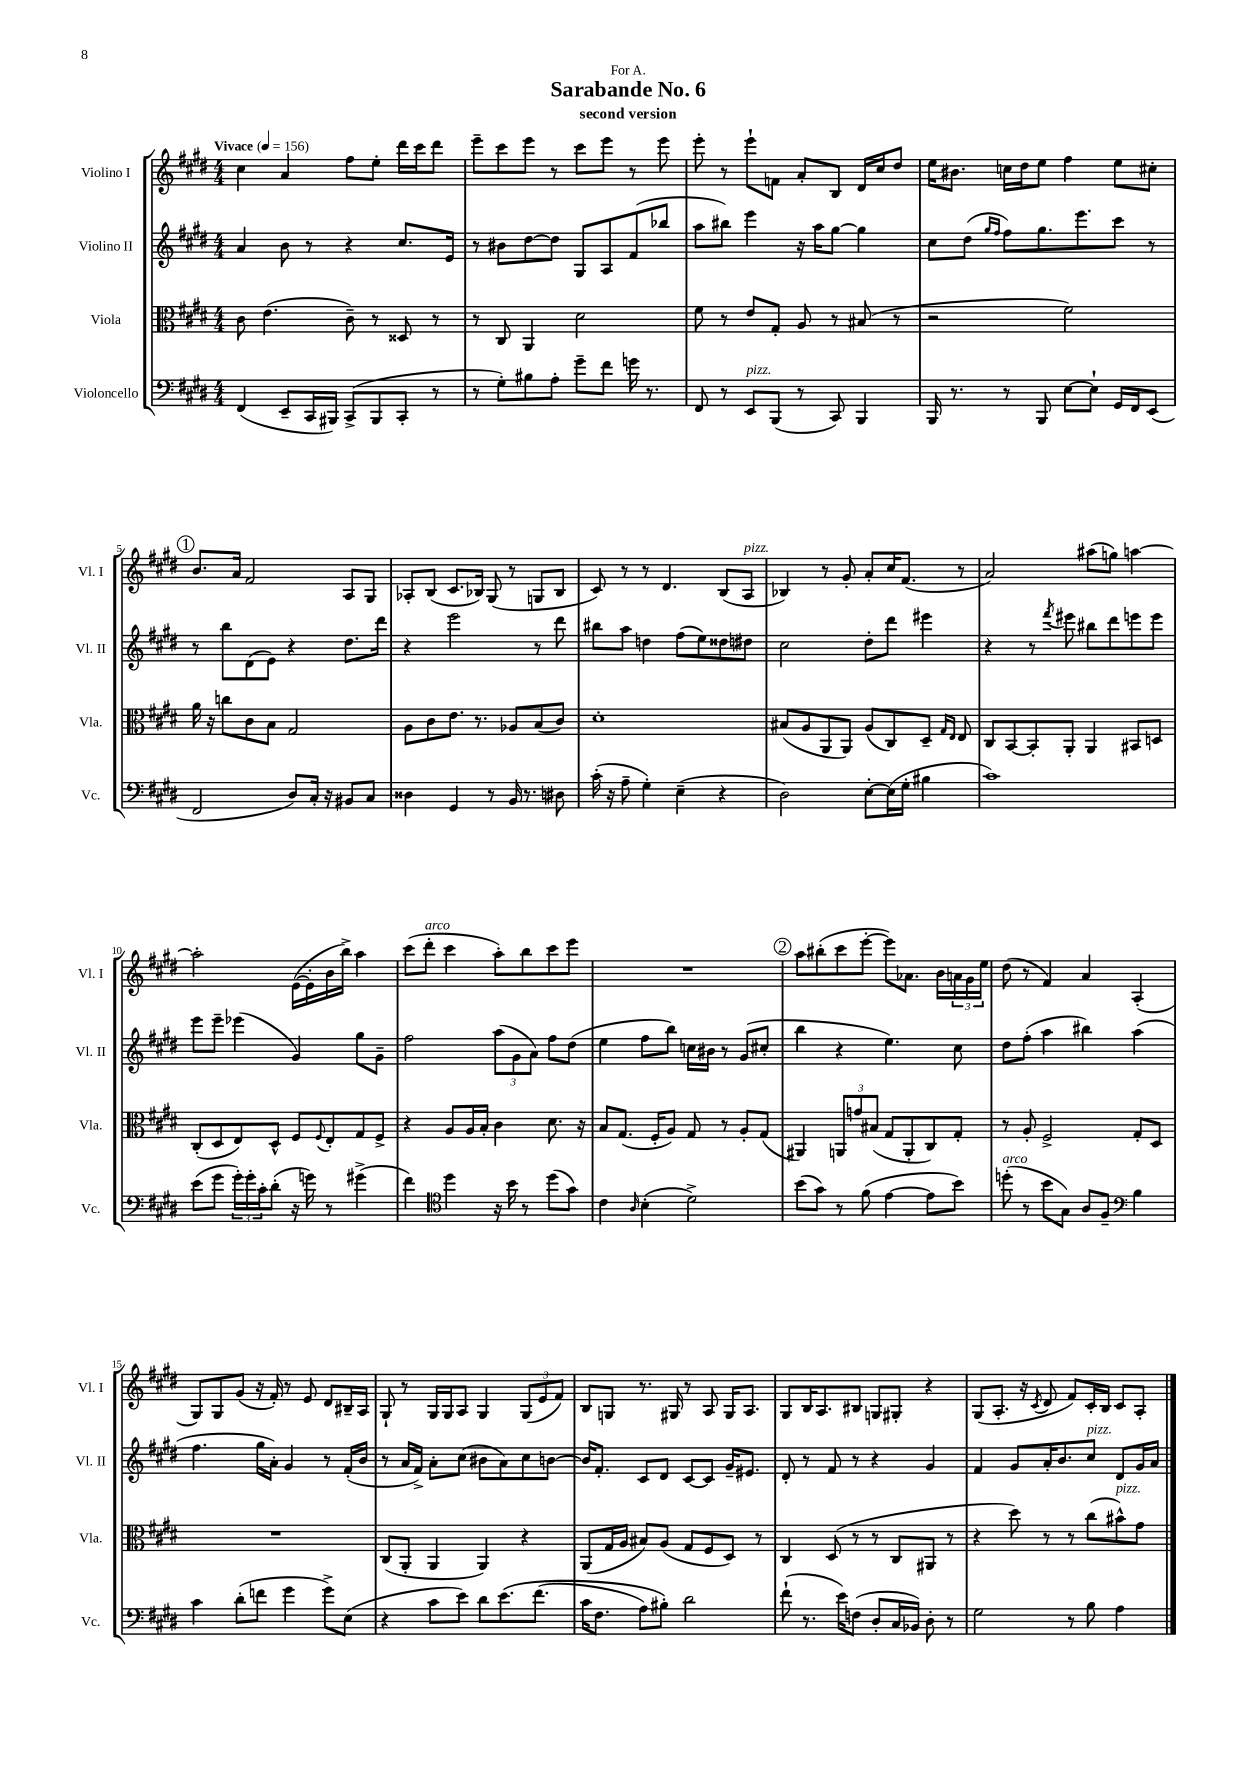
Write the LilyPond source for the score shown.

\header { title = "Sarabande No. 6" subtitle = "second version" dedication = "For A." }
<<
\new StaffGroup <<
\new Staff = "s0" \with { instrumentName = "Violino I" shortInstrumentName = "Vl. I" } {
    \clef treble \key e \major \numericTimeSignature \time 4/4 \tempo "Vivace" 4 = 156
    cis''4 a'4 fis''8 e''8-. dis'''16 cis'''16 dis'''8 |
    e'''8-- cis'''8 e'''8 r8 cis'''8 e'''8 r8 e'''8 |
    e'''8-. r8 e'''8-! f'8 a'8-. b8 dis'16 cis''16 dis''8 |
    e''16 bis'8. c''16 dis''16 e''8 fis''4 e''8 cis''8-. |
    \mark \markup { \circle "1" } b'8. a'16 fis'2 a8 gis8 |
    aes8-. b8( cis'8. bes16) gis8( r8 g8 bes8 |
    cis'8) r8 r8 dis'4. b8( a8^\markup { \italic "pizz." } |
    bes4) r8 gis'8-. a'8-. cis''16 fis'8.( r8 |
    a'2) ais''8( g''8) a''4~ |
    a''2-. e'16~( e'16-. b'16 b''16->) a''4 |
    cis'''8( dis'''8-.^\markup { \italic "arco" } cis'''4 a''8-.) b''8 cis'''8 e'''8 |
    R1 |
    \mark \markup { \circle "2" } a''8 bis''8-.( cis'''8 e'''8~-. e'''8) aes'8. b'16 \tuplet 3/2 { a'16 gis'16 e''16 } |
    dis''8( r8 fis'4) a'4 a4-.( |
    gis8) gis8 gis'8( r16 fis'16-.) r8 e'8 dis'8 bis16-- a16 |
    gis8-! r8 gis16 gis16 a8 gis4 \tuplet 3/2 { gis8( e'8 fis'8) } |
    b8 g8 r8. gis16 r8 a8 gis16 a8. |
    gis8 b16 a8. bis8 g8 gis8-. r4 |
    gis8( a8.-. r16 \acciaccatura { cis'8 } dis'8 fis'8) cis'16-. b16 cis'8 a8-. \bar "|." |
}
\new Staff = "s1" \with { instrumentName = "Violino II" shortInstrumentName = "Vl. II" } {
    \clef treble \key e \major \numericTimeSignature \time 4/4
    a'4 b'8 r8 r4 cis''8. e'16 |
    r8 bis'8 dis''8~ dis''8 gis8 a8 fis'8( bes''8 |
    a''8 bis''8) e'''4 r16 a''16 gis''8~ gis''4 |
    cis''8 dis''8( \grace { gis''16 fis''16 } fis''8) gis''8. e'''8. cis'''8 r8 |
    \mark \markup { \circle "1" } r8 b''8 dis'8( e'8) r4 dis''8. dis'''16 |
    r4 e'''2 r8 dis'''8 |
    bis''8 a''8 d''4 fis''8( e''8) disis''8 dis''8 |
    cis''2 dis''8-. dis'''8 eis'''4 |
    r4 r8 \acciaccatura { fis'''8 } eis'''8 bis''8 dis'''8 e'''8 e'''8 |
    e'''8 e'''8-- ees'''4( gis'4) gis''8 gis'8-- |
    fis''2 \tuplet 3/2 { a''8( gis'8 a'8) } fis''8 dis''8( |
    e''4 fis''8 b''8) c''16 bis'16 r8 gis'8( cis''8-. |
    \mark \markup { \circle "2" } b''4 r4 e''4.) cis''8 |
    dis''8 fis''8-.( a''4 bis''4) a''4( |
    fis''4. gis''16 a'16-.) gis'4 r8 fis'16-.( b'16 |
    r8 a'16 fis'16->) a'8-. cis''8( bis'8 a'8) cis''8 b'8~ |
    b'16 fis'8.-. cis'8 dis'8 cis'8~ cis'8 gis'16-- eis'8. |
    dis'8-. r8 fis'8 r8 r4 gis'4 |
    fis'4 gis'8 a'16-. b'8. cis''8^\markup { \italic "pizz." } dis'8 gis'16 a'16 \bar "|." |
}
\new Staff = "s2" \with { instrumentName = "Viola" shortInstrumentName = "Vla." } {
    \clef alto \key e \major \numericTimeSignature \time 4/4
    cis'8 e'4.( cis'8--) r8 disis8 r8 |
    r8 cis8 a,4 dis'2 |
    fis'8 r8 e'8 gis8-. a8 r8 bis8( r8 |
    r2 fis'2) |
    \mark \markup { \circle "1" } a'16 r16 c''8 cis'8 b8 gis2 |
    a8 cis'8 e'8. r8. aes8 b8( cis'8) |
    dis'1-. |
    bis8( a8 a,8 a,8) a8( cis8) dis8-- \grace { gis16 e16 } e8 |
    cis8 b,8~ b,8-. a,8-. a,4 bis,8 d8 |
    cis8-.( dis8 e8) dis8-^ fis8 \appoggiatura { fis8 } e8-. gis8 fis8-> |
    r4 a8 a16 b16-. cis'4 dis'8. r16 |
    b8 gis8.( fis16-. a8) gis8 r8 a8-. gis8( |
    \mark \markup { \circle "2" } ais,4) \tuplet 3/2 { a,8 g'8 bis8( } gis8 a,8-. cis8) gis8-. |
    r8 a8-. fis2-> gis8-. dis8 |
    R1 |
    cis8( a,8-. a,4 a,4) r4 |
    a,8( gis16 a16 bis8) a8( gis8 fis8 dis8) r8 |
    cis4 dis8( r8 r8 cis8 ais,8 r8 |
    r4 dis''8) r8 r8 cis''8( bis'8-^^\markup { \italic "pizz." }) gis'8 \bar "|." |
}
\new Staff = "s3" \with { instrumentName = "Violoncello" shortInstrumentName = "Vc." } {
    \clef bass \key e \major \numericTimeSignature \time 4/4
    fis,4( e,8-- cis,16 bis,,16) cis,8->( bis,,8 cis,8-. r8 |
    r8 gis8-.) bis8 a8-. gis'8-- fis'8 g'16 r8. |
    fis,8 r8 e,8^\markup { \italic "pizz." } b,,8( r8 cis,8) b,,4 |
    b,,16 r8. r8 b,,8 e8~ e8-! gis,16 fis,16 e,8( |
    \mark \markup { \circle "1" } fis,2 dis8) cis16-. r16 bis,8 cis8 |
    disis4 gis,4 r8 b,16 r8. dis8 |
    cis'16-.( r16 a8-- gis4-.) e4--( r4 |
    dis2) e8~-. e16( gis16-. bis4 |
    cis'1) |
    e'8( gis'8 \tuplet 3/2 { gis'16-.) gis'16-. cis'16-. } dis'8-.( r16 g'16) r8 gis'4->( |
    fis'4) \clef tenor dis''4 r16 b'16 r8 dis''8( gis'8) |
    cis'4 \grace { a16 } b4-.( dis'2->) |
    \mark \markup { \circle "2" } b'8( gis'8) r8 fis'8( e'4~ e'8 b'8) |
    d''8-.^\markup { \italic "arco" }( r8 b'8 gis8) a8 fis8-- \clef bass b4 |
    cis'4 dis'8-.( f'8 gis'4 gis'8->) e8( |
    r4 cis'8 e'8) dis'8 e'8.\( fis'8.( |
    cis'16 fis8. a8) bis8-.\) dis'2 |
    fis'8-!( r8. e'16) f8( dis8-. cis16 bes,16) dis8-. r8 |
    gis2 r8 b8 a4 \bar "|." |
}
>>
>>
